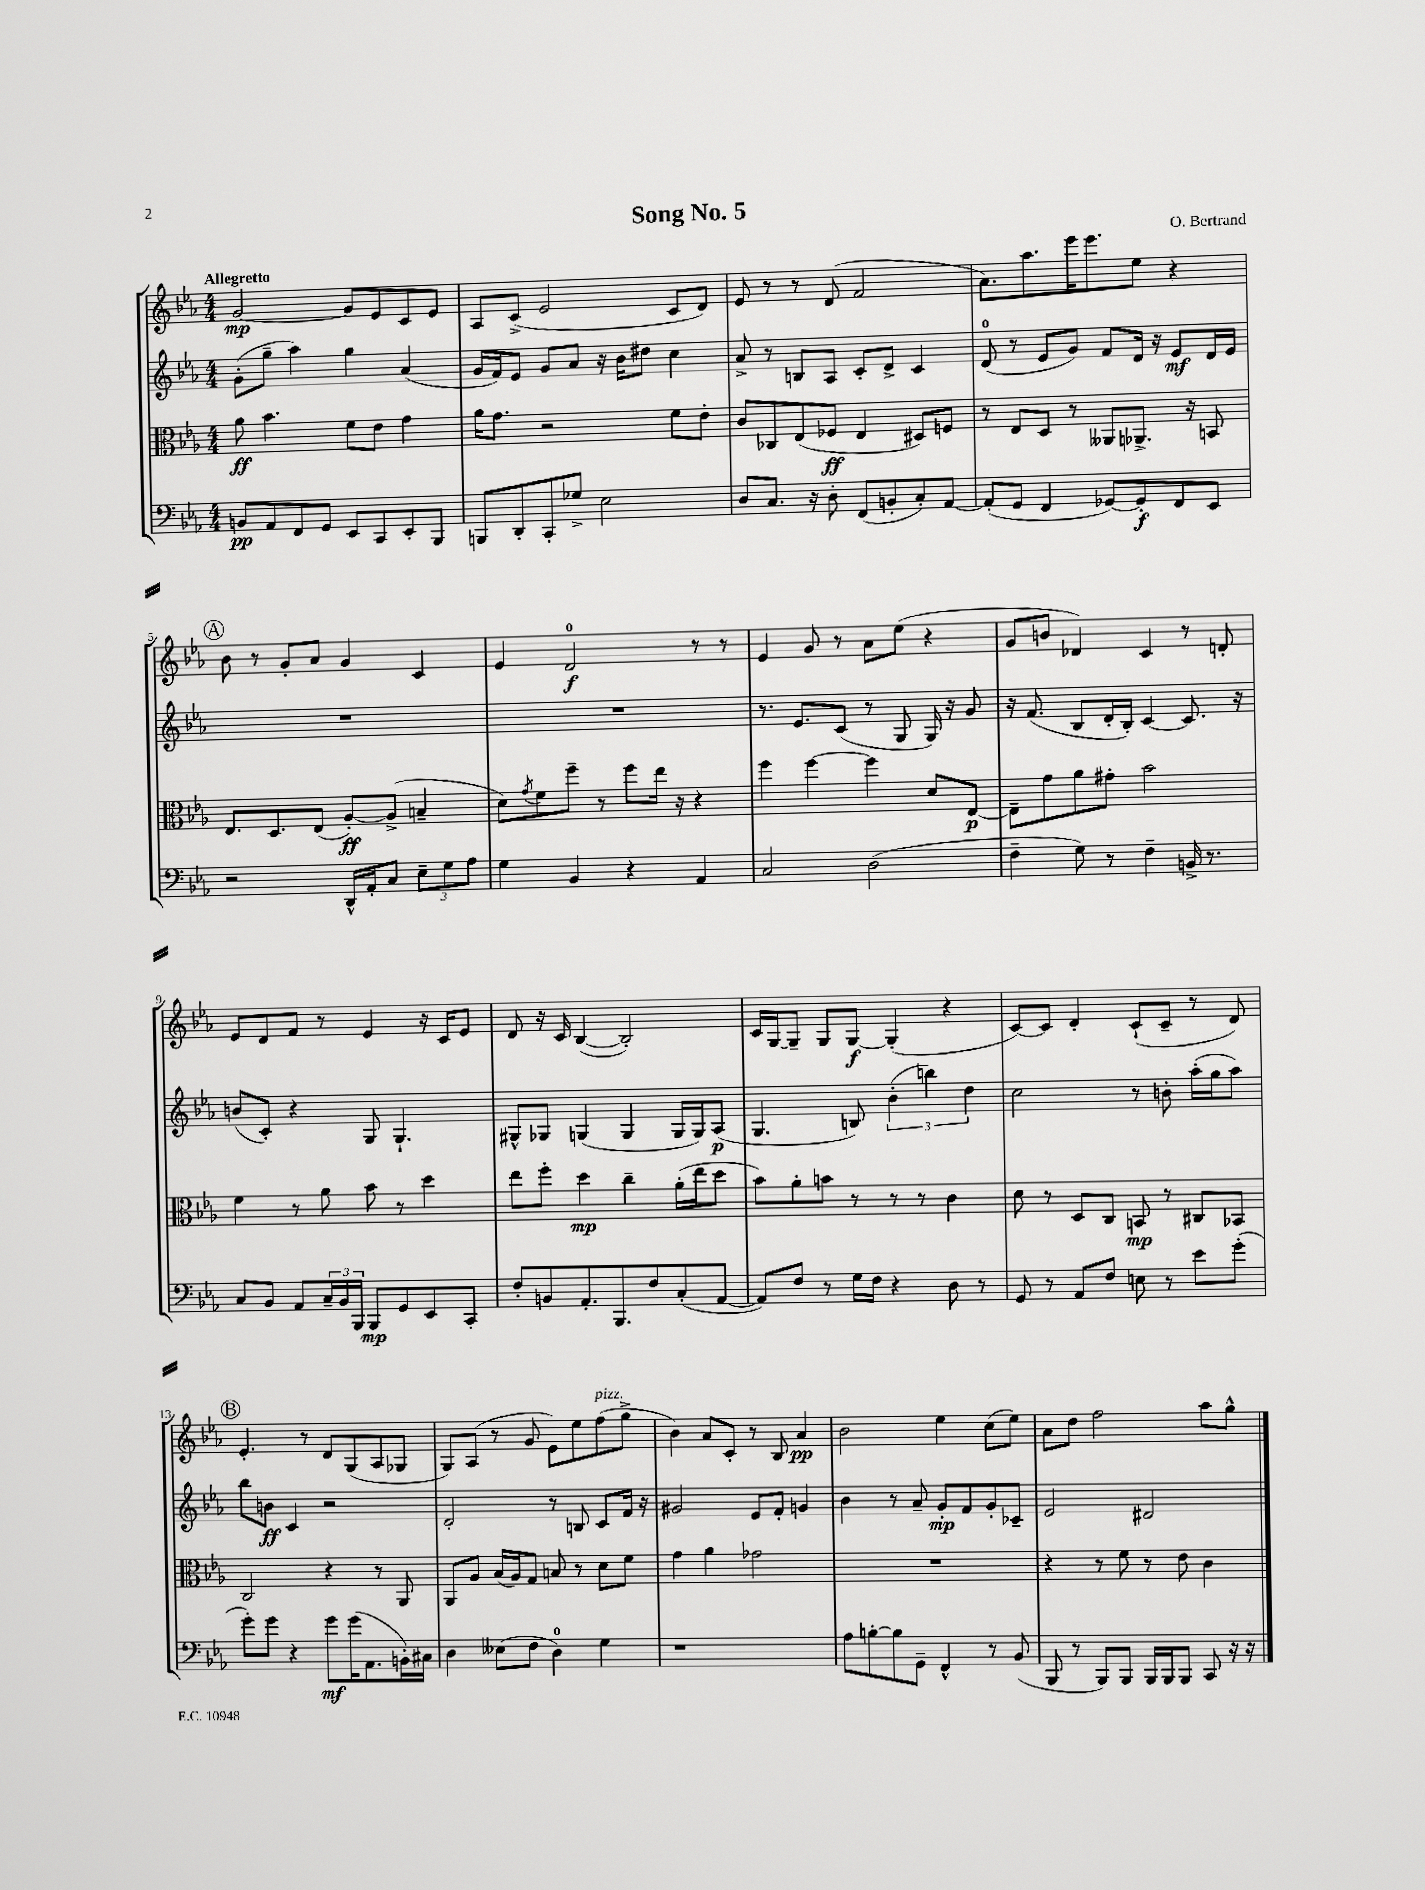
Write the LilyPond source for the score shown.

\header { title = "Song No. 5" composer = "O. Bertrand" }
<<
\new StaffGroup <<
\new Staff = "s0" {
    \clef treble \key ees \major \numericTimeSignature \time 4/4 \tempo "Allegretto"
    g'2~\mp g'8 ees'8 c'8 ees'8 |
    aes8 c'8->( ees'2 c'8 d'8) |
    ees'8 r8 r8 d'8( f'2 |
    aes'8.) aes''8. ees'''16 ees'''8. ees''8 r4 |
    \mark \markup { \circle "A" } bes'8 r8 g'8-. aes'8 g'4 c'4 |
    ees'4 d'2-0\f r8 r8 |
    ees'4 g'8 r8 aes'8 ees''8( r4 |
    g'8 b'8 des'4) c'4 r8 d'8-. |
    ees'8 d'8 f'8 r8 ees'4 r16 c'16 ees'8 |
    d'8 r16 c'16 bes4~( bes2-.) |
    c'16 g16~ g8-- g8 g8~\f g4-.( r4 |
    c'8~) c'8 d'4-. c'8-!( c'8-- r8 d'8) |
    \mark \markup { \circle "B" } ees'4.-. r8 d'8 g8( aes8 ges8 |
    g8) aes8( r8 g'8 ees'8) ees''8 f''8^\markup { \italic "pizz." }( g''8-> |
    bes'4) aes'8 c'8-. r8 bes8 aes'4\pp |
    bes'2 ees''4 c''8( ees''8) |
    aes'8 d''8 f''2 aes''8 g''8-^ \bar "|." |
}
\new Staff = "s1" {
    \clef treble \key ees \major \numericTimeSignature \time 4/4
    g'8-.( g''8-- aes''4) g''4 aes'4( |
    g'16 f'16) ees'8 g'8 aes'8 r16 bes'16 dis''8 c''4 |
    aes'8-> r8 b8 aes8 c'8-. d'8-> c'4 |
    d'8-0( r8 ees'8 g'8) f'8 d'16 r16 ees'8\mf d'16 ees'16 |
    \mark \markup { \circle "A" } R1 |
    R1 |
    r8. ees'8. c'8( r8 g8 g16) r16 g'8 |
    r16 f'8.( bes8 d'16-. bes16-.) c'4~ c'8. r16 |
    b'8( c'8-.) r4 g8 g4.-! |
    gis8-^ ges8 g4( g4 g16 g16) aes8\p( |
    g4. b8) \tuplet 3/2 { bes'4-.( b''4) d''4 } |
    c''2 r8 b'8-. aes''16-.( g''16 aes''8) |
    \mark \markup { \circle "B" } bes''8 b'8\ff c'4 r2 |
    d'2-. r8 b8 c'8 f'16 r16 |
    gis'2 ees'8 f'8-. g'4 |
    bes'4 r8 aes'8-- g'8-.\mp f'8 g'8-. ces'8-- |
    ees'2 dis'2 \bar "|." |
}
\new Staff = "s2" {
    \clef alto \key ees \major \numericTimeSignature \time 4/4
    aes'8\ff bes'4. f'8 ees'8 g'4 |
    aes'16 g'8. r2 f'8 ees'8-. |
    c'8 ces8 ees8( fes8\ff ees4 dis8) f8 |
    r8 ees8 d8 r8 aeses,8 aes,8.-> r16 b,8 |
    \mark \markup { \circle "A" } ees8. d8. ees8( aes8~-.\ff) aes8->( b4-- |
    d'8) \acciaccatura { g'8 } f'8 f''8-- r8 f''8 ees''16 r16 r4 |
    f''4 f''4~ f''4 d'8 ees8~\p |
    ees8-- g'8 aes'8 gis'8-. bes'2 |
    f'4 r8 aes'8 bes'8 r8 d''4 |
    ees''8 f''8-. d''4\mp c''4-- aes'16-.( ees''16 d''8 |
    bes'8) aes'8-. b'8 r8 r8 r8 c'4 |
    d'8 r8 d8 c8 b,8\mp r8 cis8 bes,8 |
    \mark \markup { \circle "B" } c2 r4 r8 aes,8 |
    aes,8 aes8 bes16( aes16) g8 b8 r8 d'8 f'8 |
    g'4 aes'4 ges'2 |
    R1 |
    r4 r8 f'8 r8 ees'8 c'4 \bar "|." |
}
\new Staff = "s3" {
    \clef bass \key ees \major \numericTimeSignature \time 4/4
    b,8\pp aes,8 f,8 g,8 ees,8 c,8 ees,8-. bes,,8 |
    b,,8 d,8-. c,8-. ges8-> ees2 |
    d8 c8. r16 d8-. f,8( b,8-. c8-.) aes,8~ |
    aes,8-.( g,8 f,4 ges,8~) ges,8-.\f f,8 ees,8 |
    \mark \markup { \circle "A" } r2 d,16-^ aes,16-. c8 \tuplet 3/2 { ees8-- g8 aes8 } |
    g4 bes,4 r4 aes,4 |
    c2 d2( |
    f4-- g8) r8 f4-- b,16-> r8. |
    c8 bes,8 aes,8 \tuplet 3/2 { c16-- bes,16 bes,,16 } bes,,8\mp g,8 ees,8 c,8-. |
    f8-. b,8 aes,8.-. bes,,8. f8 c8-.( aes,8~ |
    aes,8) f8 r8 g16 f16 r4 d8 r8 |
    g,8 r8 aes,8 f8 e8 r8 ees'8 g'8-.( |
    \mark \markup { \circle "B" } g'8-.) g'8 r4 g'8\mf g'16( aes,8. b,16-.) cis16 |
    d4 eeses8( f8 d4-0) g4 |
    r1 |
    aes8 b8~-. b8 g,8-- f,4-^ r8 bes,8( |
    bes,,8 r8 bes,,8) bes,,8 bes,,16 bes,,16 bes,,8 c,8 r16 r16 \bar "|." |
}
>>
>>
